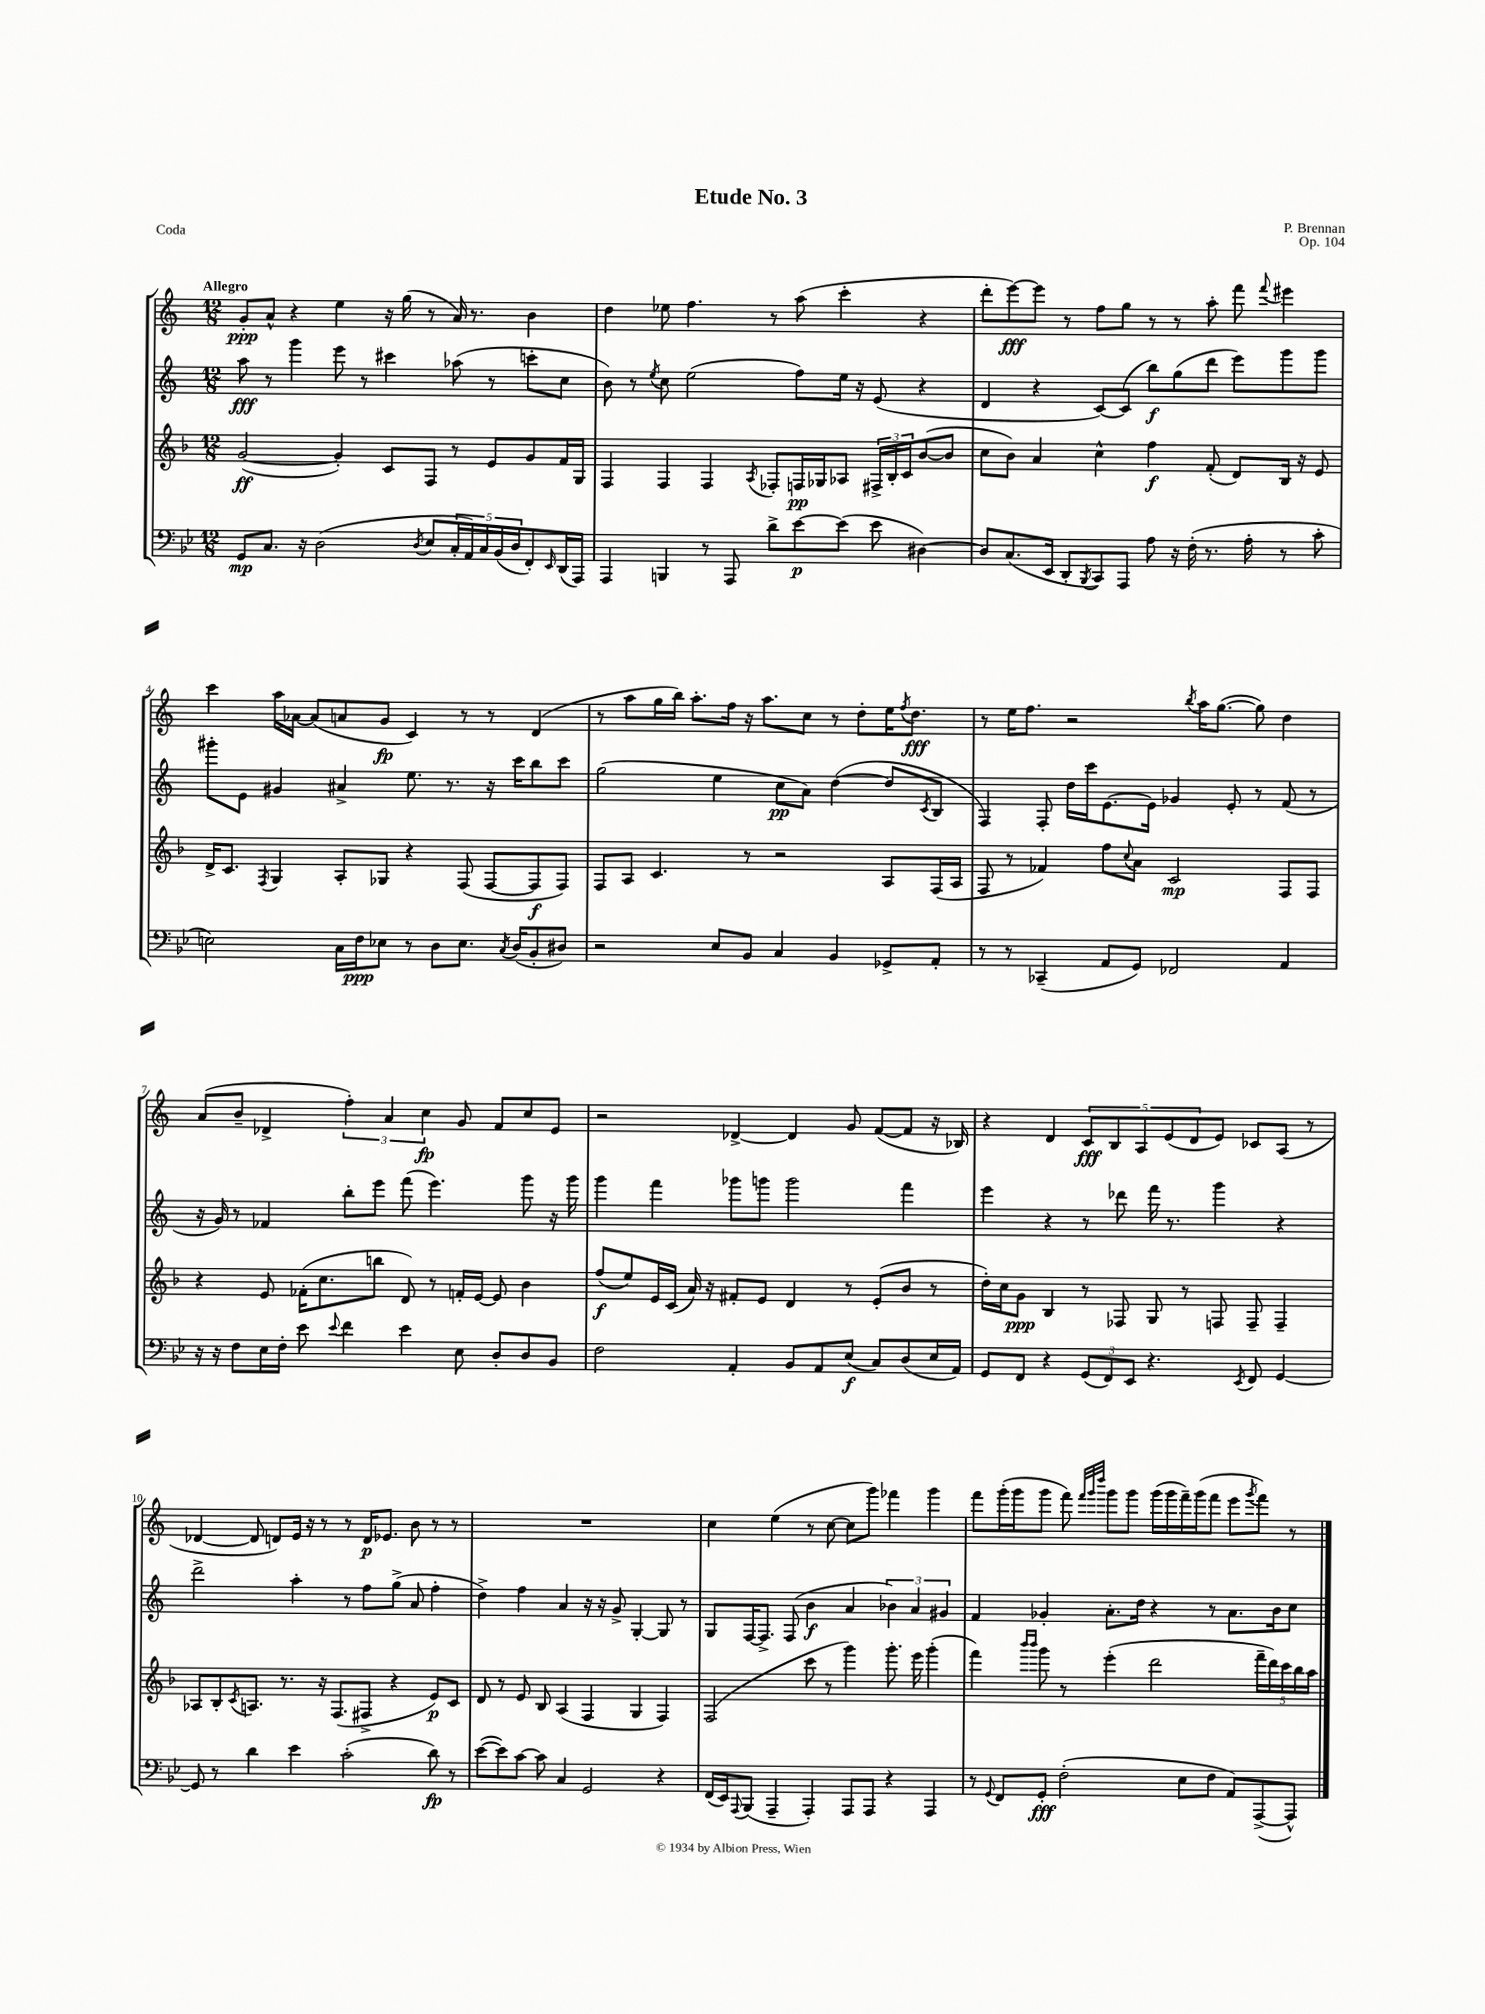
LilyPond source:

\header { title = "Etude No. 3" composer = "P. Brennan" opus = "Op. 104" piece = "Coda" }
<<
\new StaffGroup <<
\new Staff = "s0" {
    \clef treble \key c \major \numericTimeSignature \time 12/8 \tempo "Allegro"
    g'8-.\ppp a'8-^ r4 e''4 r16 g''16( r8 a'16) r8. b'4 |
    d''4 ees''8 f''4. r8 a''8( c'''4-. r4 |
    d'''8-. e'''8~\fff) e'''8 r8 f''8 g''8 r8 r8 a''8-. f'''8 \appoggiatura { f'''8 } eis'''4 |
    c'''4 a''16 aes'16~ aes'8( a'8 g'8\fp c'4) r8 r8 d'4( |
    r8 a''8 g''16 b''16) a''8.-. f''16 r16 a''8. c''8 r8 d''8-. e''16 \acciaccatura { f''8 } d''8.\fff |
    r8 e''16 f''8. r2 \acciaccatura { b''8 } a''16 g''8.~( g''8) d''4 |
    a'8( b'8-- des'4-> \tuplet 3/2 { f''4-.) a'4 c''4\fp } g'8 f'8 c''8 e'8 |
    r2 des'4~-> des'4 g'8 f'8~( f'8 r16 bes16) |
    r4 d'4 \tuplet 5/4 { c'8\fff b8 a8 e'8( d'8 } e'8) ces'8 a8( r8 |
    des'4~ des'8 d'8) e'16 r16 r8 r8 d'16\p ees'8. b'8 r8 r8 |
    R1. |
    c''4 e''4( r8 c''8~ c''8 g'''8) fes'''4 g'''4 |
    f'''8 g'''16-.( g'''16 g'''8 f'''8) \grace { f'''32 g'''32 d''''32 } g'''8 g'''8 g'''16( g'''16 f'''16--) g'''16( f'''8 e'''8 \acciaccatura { g'''8 } f'''8) r8 \bar "|." |
}
\new Staff = "s1" {
    \clef treble \key c \major \numericTimeSignature \time 12/8
    a''8\fff r8 g'''4 e'''8 r8 cis'''4 aes''8( r8 c'''8-. c''8 |
    b'8) r8 \acciaccatura { e''8 } c''8 e''2( f''8) e''16 r16 e'8( r4 |
    d'4 r4 c'8~) c'8( b''8\f) g''8( d'''8 e'''8) g'''8 g'''8 |
    gis'''8-. e'8 gis'4 ais'4-> e''8. r8. r16 c'''16 b''8 c'''8 |
    g''2( e''4 c''8\pp a'8) d''4~( d''8 \acciaccatura { c'8 } b8 |
    f4) f8-. d''16 c'''16 e'8.~ e'16 ges'4 e'8-. r8 f'8( r8 |
    r16 g'16) r8 fes'4 b''8-. e'''8 f'''8( e'''4.) g'''8 r16 g'''16 |
    g'''4 f'''4 ges'''8 g'''8 g'''2 f'''4 |
    e'''4 r4 r8 des'''8 f'''16 r8. g'''4 r4 |
    d'''2-> a''4-. r8 f''8 g''8->( a'8 f''4-. |
    d''4->) f''4 a'4 r16 r16 g'8-> g4~-. g8 r8 |
    g8 f16~ f8.-> f8( b'4\f a'4 \tuplet 3/2 { bes'4) a'4 gis'4 } |
    f'4 ges'4-. a'8.-. d''16 r4 r8 a'8. b'16 c''8 \bar "|." |
}
\new Staff = "s2" {
    \clef treble \key f \major \numericTimeSignature \time 12/8
    g'2~\ff( g'4-.) c'8 f8 r8 e'8 g'8 f'16 g16 |
    f4 f4 f4 \acciaccatura { a8 } fes8-. f16\pp ges16 aes8 \tuplet 3/2 { fis16-> bes16-. c'16 } bes'8~( bes'8 |
    c''8 bes'8) a'4 c''4-^ f''4\f f'8-.( d'8) bes16 r16 e'8 |
    d'16-> c'8. \acciaccatura { f8 } g4 a8-. ges8 r4 f8( f8~ f8\f f8) |
    f8 a8 c'4. r8 r2 a8 f16( a16 |
    f8 r8 fes'4) f''8 \appoggiatura { c''8 } a'8 c'2\mp f8 f8 |
    r4 e'8 fes'16-.( c''8. b''8 d'8) r8 f'16-. e'16~ e'8 bes'4 |
    f''8\f( e''8) e'16 c'16( a'16) r16 fis'8-. e'8 d'4 r8 e'8-.( bes'8 r8 |
    d''16-.) c''16 g'8\ppp bes4 r8 fes8 g8 r8 f8 f8-- f4-- |
    aes8 bes8-. \acciaccatura { c'8 } a8. r8. r16 f8.( fis8-> r4 e'8\p) c'8 |
    d'8 r8 e'8 bes8 a4( f4 g4 f4) |
    f2( c'''8 r8 g'''4) g'''8.-. e'''16 g'''4-.( |
    f'''4) \grace { bes'''16 bes'''16 } g'''8 r8 e'''4-.( d'''2 \tuplet 5/4 { f'''16-- d'''16) c'''16 bes''16 a''16 } \bar "|." |
}
\new Staff = "s3" {
    \clef bass \key bes \major \numericTimeSignature \time 12/8
    g,8\mp c8. r16 d2( \acciaccatura { d8 } ees8 \tuplet 5/4 { c16-. a,16) c16 bes,16( d16 } f,8-.) \grace { ees,16 } d,16( a,,16) |
    a,,4 b,,4 r8 a,,8 d'8-> ees'8~\p ees'8( ees'8 dis4~) |
    dis8 c8.( ees,16 d,8-. \acciaccatura { bes,,8 } c,8) a,,8 a8 r16 f16-.( r8. a16-. r8 c'8-. |
    e2) c16 f16\ppp ees8 r8 d8 ees8. \acciaccatura { c8 } d16( bes,8-. dis8) |
    r2 ees8 bes,8 c4 bes,4 ges,8-> a,8-. |
    r8 r8 ces,4--( a,8 g,8) fes,2 a,4 |
    r16 r16 f8 ees16 f16-. ees'8 \appoggiatura { ees'8 } f'4 ees'4 ees8 d8-. d8 bes,8 |
    f2 a,4-. bes,8 a,8 ees8\f( c8) d8( ees16 a,16) |
    g,8 f,8 r4 \tuplet 3/2 { g,8( f,8) ees,8 } r4. \acciaccatura { ees,8 } f,8 g,4~ |
    g,8 r8 d'4 ees'4 c'2-.( d'8\fp) r8 |
    ees'8~( ees'8) c'8~ c'8 c4 g,2 r4 |
    f,16( ees,16) \appoggiatura { a,,8 } bes,,8( a,,4-- a,,4-.) a,,8 a,,8 r4 a,,4 |
    r8 \appoggiatura { g,8 } f,8 g,8-.\fff f2-.( ees8 f8 a,8) a,,8~->( a,,8-^) \bar "|." |
}
>>
>>
